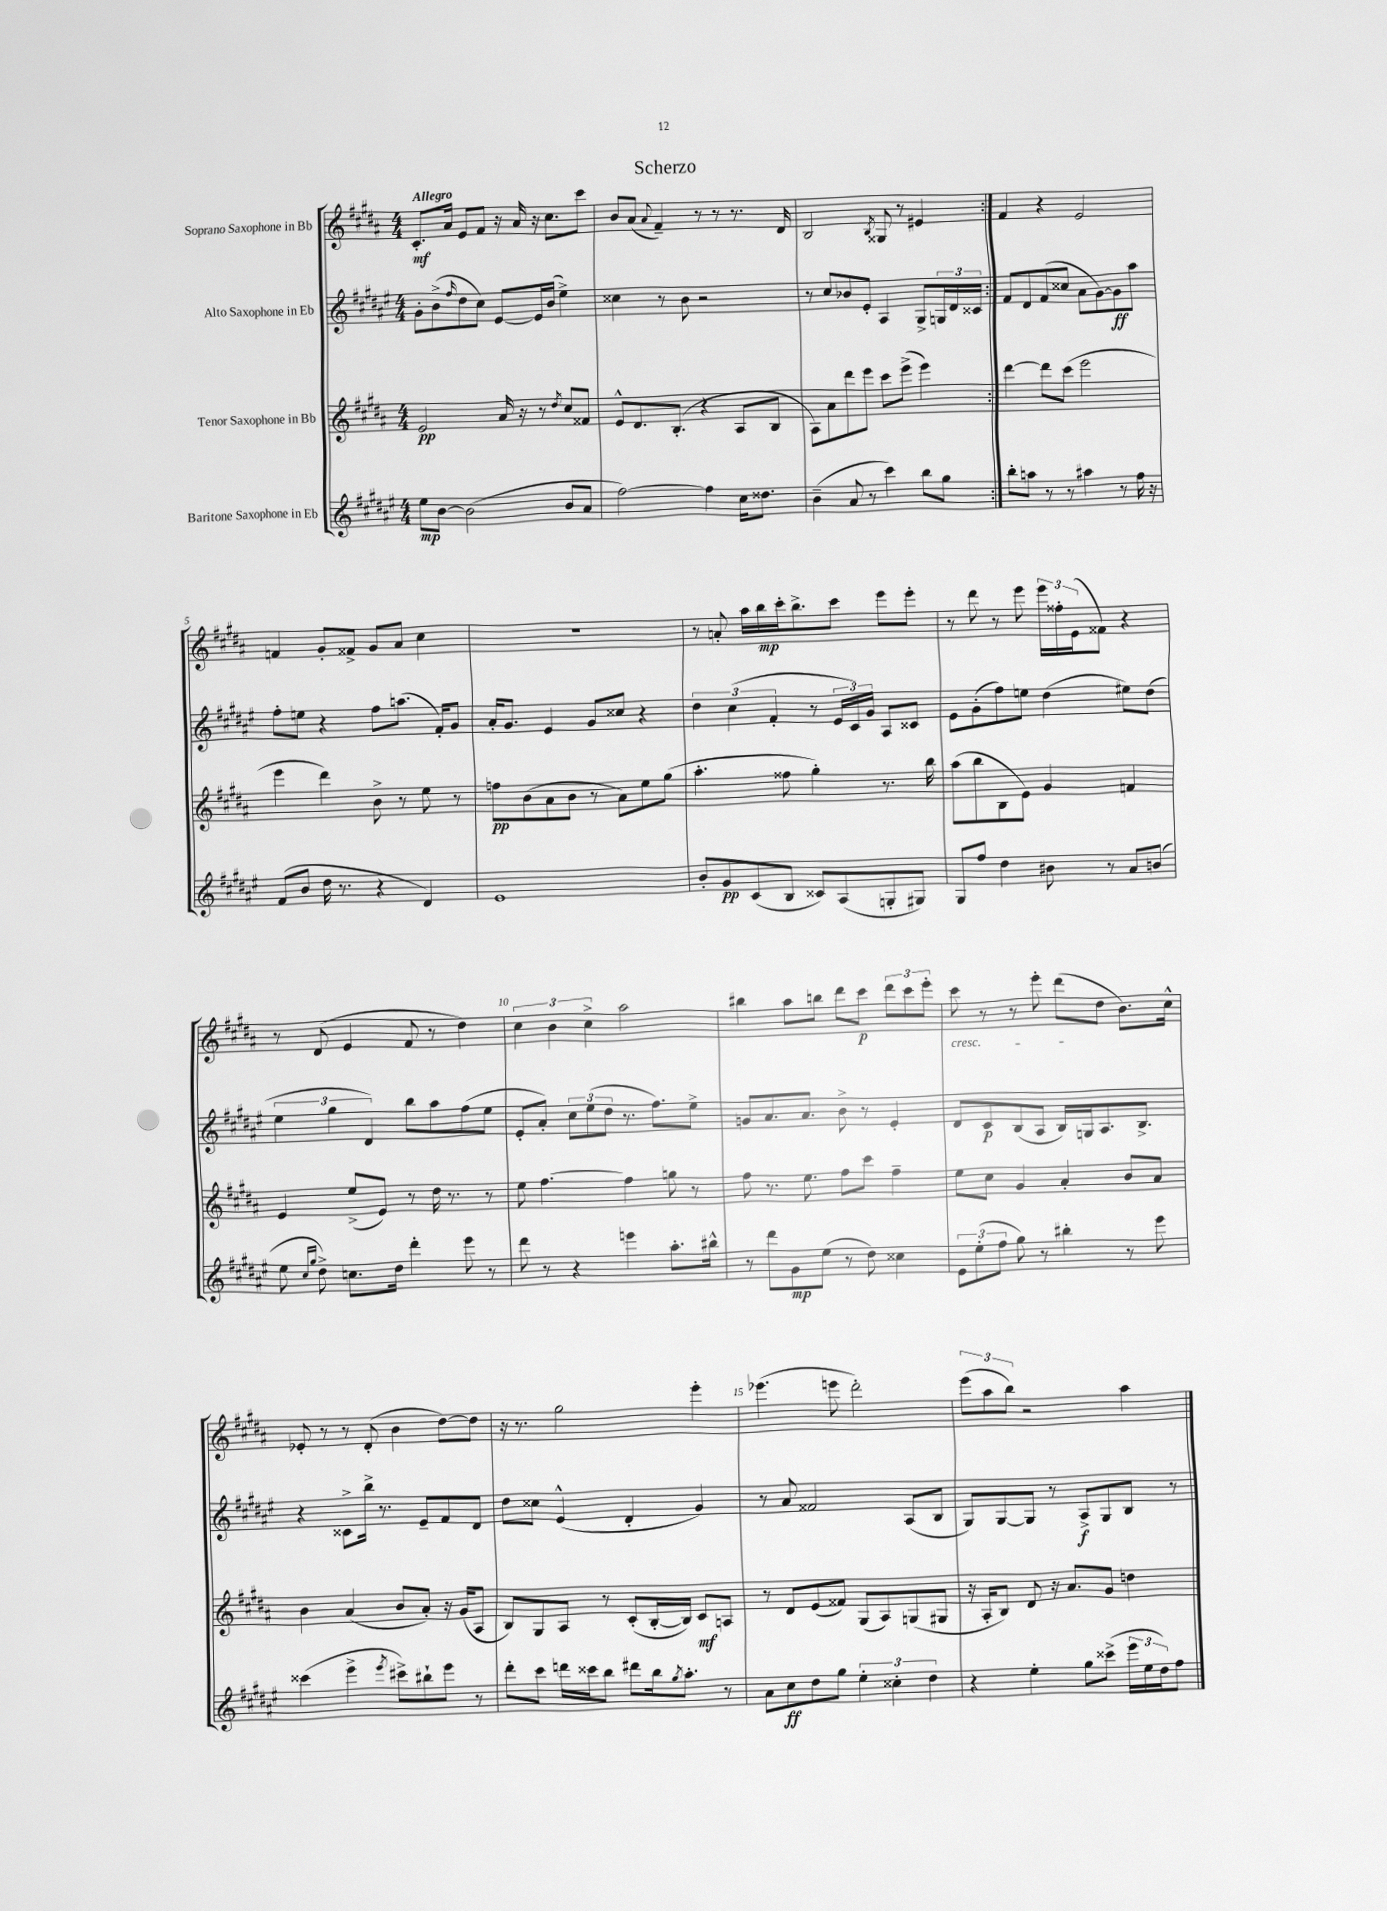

**kern	**dynam	**kern	**dynam	**kern	**dynam	**kern	**dynam
*part4	*part4	*part3	*part3	*part2	*part2	*part1	*part1
*staff4	*staff4	*staff3	*staff3	*staff2	*staff2	*staff1	*staff1
*I"Baritone Saxophone in Eb	*	*I"Tenor Saxophone in Bb	*	*I"Alto Saxophone in Eb	*	*I"Soprano Saxophone in Bb	*
*clefG2	*	*clefG2	*	*clefG2	*	*clefG2	*
*k[f#c#g#d#a#e#]	*	*k[f#c#g#d#a#]	*	*k[f#c#g#d#a#e#]	*	*k[f#c#g#d#a#]	*
*M4/4	*	*M4/4	*	*M4/4	*	*M4/4	*
=1	=1	=1	=1	=1	=1	=1	=1
!	!	!	!	!	!	!LO:TX:a:B:t=Allegro	!
8ee#\L	mp	2e/	pp	8g#'\L	.	8.c#'/L	mf
[8b\J	.	.	.	(8b^\	.	.	.
.	.	.	.	.	.	16a#/Jk	.
.	.	.	.	16qqff#/	.	.	.
(2b\]	.	.	.	8dd#\	.	8e/L	.
.	.	.	.	8cc#\J)	.	8f#/J	.
.	.	16a#/	.	[8e#/L	.	16r	.
.	.	16r	.	.	.	16a#/	.
.	.	8r	.	16e#/L]	.	16r	.
.	.	.	.	(16b/JJ	.	8.cc#\L	.
.	.	8qdd#/	.	.	.	.	.
8b/L	.	8cc#/L	.	4ee#^\)	.	.	.
8a#/J	.	8f##X/J	.	.	.	8ccc#\J	.
=2	=2	=2	=2	=2	=2	=2	=2
[2ff#\)	.	8e^^/L	.	4cc##X\	.	8b/L	.
.	.	8.d#/	.	.	.	(8a#/J	.
.	.	.	.	.	.	8qqa#/	.
.	.	.	.	8r	.	4f#~/)	.
.	.	(8.B'/J	.	.	.	.	.
.	.	.	.	8b\	.	.	.
4ff#\]	.	4r	.	2r	.	8r	.
.	.	.	.	.	.	8r	.
16cc#\KL	.	8A#/L	.	.	.	8.r	.
8.dd##X\J	.	.	.	.	.	.	.
.	.	8B/J	.	.	.	.	.
.	.	.	.	.	.	16d#/	.
=3	=3	=3	=3	=3	=3	=3	=3
(4b~\	.	8A#\L)	.	8r	.	2B/	.
.	.	8a#\	.	8cc#/L	.	.	.
8a#/	.	8ddd#\	.	8b-X/	.	.	.
8r	.	8eee\J	.	8e#'/J	.	.	.
.	.	.	.	.	.	8qB/	.
4ccc#\)	.	8ccc#\L	.	4A#/	.	8G##X/	.
.	.	(8eee^\J	.	.	.	8r	.
8bb\L	.	4eee\)	.	8G#^/L	.	4e#X/	.
8gg#\J	.	.	.	24Gn/L	.	.	.
.	.	.	.	24d#/	.	.	.
.	.	.	.	24c##X/JJ	.	.	.
=4:|!	=4:|!	=4:|!	=4:|!	=4:|!	=4:|!	=4:|!	=4:|!
8bb'\L	.	[4ddd#\	.	8f#/L	.	4f#/	.
8aan\J	.	.	.	8d#/	.	.	.
8r	.	8ddd#\L]	.	(8f#/	.	4r	.
8r	.	(8ccc#\J	.	8cc##X/J	.	.	.
4aa#X\	.	2eee\	.	8a#\L	.	2e/	.
.	.	.	.	[8g#\)	.	.	.
8r	.	.	.	8g#\]	ff	.	.
16ff#\	.	.	.	8aa#\J	.	.	.
16r	.	.	.	.	.	.	.
!!LO:LB:g=z
=5	=5	=5	=5	=5	=5	=5	=5
(8f#/L	.	4eee\	.	8ff#'\L	.	4fn/	.
8b/J	.	.	.	8een\J	.	.	.
16dd#\	.	4ddd#\)	.	4r	.	8g#'/L	.
8.r	.	.	.	.	.	.	.
.	.	.	.	.	.	8f##X^/J	.
4r	.	8b^\	.	8ff#\L	.	8g#/L	.
.	.	8r	.	(8.aan\J	.	8a#/J	.
4d#/)	.	8ee\	.	.	.	4cc#\	.
.	.	.	.	16f#'/KL)	.	.	.
.	.	8r	.	8g#/J	.	.	.
=6	=6	=6	=6	=6	=6	=6	=6
1e#	.	8ffn\L	pp	16a#'/KL	.	1r	.
.	.	.	.	8.g#/J	.	.	.
.	.	(8b\	.	.	.	.	.
.	.	8a#\	.	4e#/	.	.	.
.	.	8b\J	.	.	.	.	.
.	.	8r	.	8g#/L	.	.	.
.	.	8a#\L)	.	8cc##X/J	.	.	.
.	.	8ee\	.	4r	.	.	.
.	.	(8gg#\J	.	.	.	.	.
=7	=7	=7	=7	=7	=7	=7	=7
8b'/L	.	4.aa#'\	.	6dd#\	.	8r	.
8g#/	pp	.	.	.	.	8an'/	.
.	.	.	.	(6cc#\	.	.	.
(8c#/	.	.	.	.	.	16aa#\LL	.
.	.	.	.	.	.	16bb\	mp
.	.	.	.	6f#'/	.	.	.
8B/J	.	8ff##X\	.	.	.	16ccc#'\J	.
.	.	.	.	.	.	8.bb^\	.
8c##X/L)	.	4gg#'\)	.	8r	.	.	.
(8A#/	.	.	.	24e#/LL	.	8ccc#\J	.
.	.	.	.	24c#/)	.	.	.
.	.	.	.	24g#/JJ	.	.	.
8Gn'/	.	8.r	.	8A#/L	.	8eee\L	.
8G#X/J)	.	.	.	8c##X/J	.	8eee'\J	.
.	.	16bb\	.	.	.	.	.
=8	=8	=8	=8	=8	=8	=8	=8
8G#/L	.	(8aa#\L	.	8e#\L	.	8r	.
8ff#/J	.	8bb\	.	(8g#'\	.	8ddd#\	.
4dd#\	.	8B\	.	8ff#\)	.	8r	.
.	.	8e\J)	.	8een\J	.	8eee\	.
8b#X\	.	4g#/	.	(4dd#\	.	24eee\LL	.
.	.	.	.	.	.	24ff##X'\	.
.	.	.	.	.	.	(24e\J	.
8r	.	.	.	.	.	8f##X\J)	.
8a#/L	.	4fn/	.	8ee#X\L)	.	4r	.
(8bn/J	.	.	.	(8dd#\J	.	.	.
!!LO:LB:g=z
=9	=9	=9	=9	=9	=9	=9	=9
8ee#\	.	4e/	.	6ee#\	.	8r	.
16qqcc#/LL	.	.	.	.	.	.	.
16qqgg#/JJ	.	.	.	.	.	.	.
8dd#^\)	.	.	.	.	.	(8d#/	.
.	.	.	.	6gg#\	.	.	.
8.ccn\L	.	(8ee^/L	.	.	.	4e/	.
.	.	.	.	6d#/)	.	.	.
.	.	8e/J)	.	.	.	.	.
16dd#\Jk	.	.	.	.	.	.	.
4ddd#'\	.	8r	.	8bb\L	.	8f#/	.
.	.	16dd#\	.	8aa#\	.	8r	.
.	.	8.r	.	.	.	.	.
8eee#\	.	.	.	(8ff#\	.	4dd#\)	.
8r	.	8r	.	8ee#\J	.	.	.
=10	=10	=10	=10	=10	=10	=10	=10
8ddd#\	.	8ee\	.	8e#'/L	.	6cc#\	.
8r	.	[4.ff#\	.	8a#'/J)	.	.	.
.	.	.	.	.	.	6b\	.
4r	.	.	.	12cc#\L	.	.	.
.	.	.	.	(12ee#\	.	6cc#^\	.
.	.	.	.	12dd#\J	.	.	.
4eeen\	.	4ff#\]	.	8.r	.	2aa#\	.
.	.	.	.	8.ff#\L)	.	.	.
8.aa#'\L	.	8ggn\	.	.	.	.	.
.	.	8r	.	8ee#^\J	.	.	.
16bb#X^^\Jk	.	.	.	.	.	.	.
=11	=11	=11	=11	=11	=11	=11	=11
8r	.	8ff#\	.	8gn/L	.	4bb#X\	.
8ddd#\L	.	8.r	.	8.a#/	.	.	.
8g#\	mp	.	.	.	.	8aa#\L	.
.	.	8.ee\	.	8.a#/J	.	.	.
(8ee#\J	.	.	.	.	.	8bbn\J	.
8r	.	8ff#\L	.	8b^\	.	8ddd#\L	.
8dd#\)	.	8ccc#\J	.	8r	.	8ccc#\J	p
4cc##X\	.	4ff#~\	.	4e#'/	.	12ddd#\L	.
.	.	.	.	.	.	12ccc#\	.
.	.	.	.	.	.	12eee'\J	.
=12	=12	=12	=12	=12	=12	=12	=12
!	!	!	!	!	!	!LO:TX:b:i:t=cresc.	!
12e#\L	.	8ee\L	.	8d#/L	.	8ccc#\	.
(12ee#'\	.	.	.	.	.	.	.
.	.	8cc#\J	.	8c#/	p	8r	.
12ff#\J	.	.	.	.	.	.	.
8gg#\)	.	4g#/	.	(8B/	.	8r	.
8r	.	.	.	8A#/J	.	8eee'\	.
4bb#X'\	.	4a#'/	.	16B/LL)	.	(8ddd#\L	.
.	.	.	.	16Gn/J	.	.	.
.	.	.	.	8.A#/	.	8dd#\J	.
8r	.	8b/L	.	.	.	8.b\L)	.
.	.	.	.	8.B^/J	.	.	.
8eee#\	.	8a#/J	.	.	.	.	.
.	.	.	.	.	.	16cc#^^\Jk	.
!!LO:LB:g=z
=13	=13	=13	=13	=13	=13	=13	=13
(4ccc##X\	.	4b\	.	4r	.	8e-X'/	.
.	.	.	.	.	.	8r	.
4eee#^\	.	(4a#/	.	8c##X^\L	.	8r	.
.	.	.	.	16bb^\Jk	.	(8d#'/	.
.	.	.	.	8.r	.	.	.
8qeee#/	.	.	.	.	.	.	.
8ccc#X^\L)	.	8b/L	.	.	.	4b\	.
8bb#X`\	.	8a#'/J)	.	8e#~/L	.	.	.
8eee#\J	.	16r	.	8f#/	.	[8dd#\L)	.
.	.	(16g#/KL	.	.	.	.	.
8r	.	8A#/J	.	8d#/J	.	8dd#\J]	.
=14	=14	=14	=14	=14	=14	=14	=14
8ddd#'\L	.	8B/L)	.	8dd#\L	.	16r	.
.	.	.	.	.	.	8.r	.
8ccc#\J	.	8G#/	.	8cc##X\J	.	.	.
16dddn\LL	.	8A#/J	.	(4e#^^/	.	2gg#\	.
16ccc##X\J	.	.	.	.	.	.	.
8bb\J	.	8r	.	.	.	.	.
8ddd#X\L	.	(8c#'/L	.	4d#'/	.	.	.
16bb\k	.	[16B'/L	.	.	.	.	.
8qgg#/	.	.	.	.	.	.	.
8.aa#'\J	.	16B/JJ])	.	.	.	.	.
.	.	8c#/L	mf	4g#/)	.	4eee'\	.
8r	.	8An/J	.	.	.	.	.
=15	=15	=15	=15	=15	=15	=15	=15
8a#\L	.	8r	.	8r	.	(4.eee-X\	.
8cc#\	ff	8d#/L	.	8a#/	.	.	.
8dd#\	.	(8e/	.	2f##X/	.	.	.
8gg#\J	.	8f##X/J)	.	.	.	8eeen\	.
6ee#'\	.	(8G#/L	.	.	.	2ddd#'\)	.
.	.	8A#/)	.	.	.	.	.
6cc##X'\	.	.	.	.	.	.	.
.	.	(8Gn/	.	(8A#/L	.	.	.
6dd#\	.	.	.	.	.	.	.
.	.	8G#X/J	.	8B/J	.	.	.
=16	=16	=16	=16	=16	=16	=16	=16
4r	.	16r	.	8G#/L)	.	(12eee\L	.
.	.	16A#'/KL	.	.	.	.	.
.	.	.	.	.	.	12aa#\	.
.	.	8B/J)	.	[8G#/	.	.	.
.	.	.	.	.	.	12bb\J)	.
4ee#'\	.	8d#/	.	8G#/J]	.	2r	.
.	.	16r	.	8r	.	.	.
.	.	8.a#/L	.	.	.	.	.
8gg#\L	.	.	.	8A#^/L	f	.	.
(8ccc##X^\J	.	8g#/J	.	8G#/	.	.	.
24eee#\LL	.	4ddn\	.	8B/J	.	4aa#\	.
24ee#\	.	.	.	.	.	.	.
24dd#\J)	.	.	.	.	.	.	.
8ff#\J	.	.	.	8r	.	.	.
==	==	==	==	==	==	==	==
*-	*-	*-	*-	*-	*-	*-	*-
